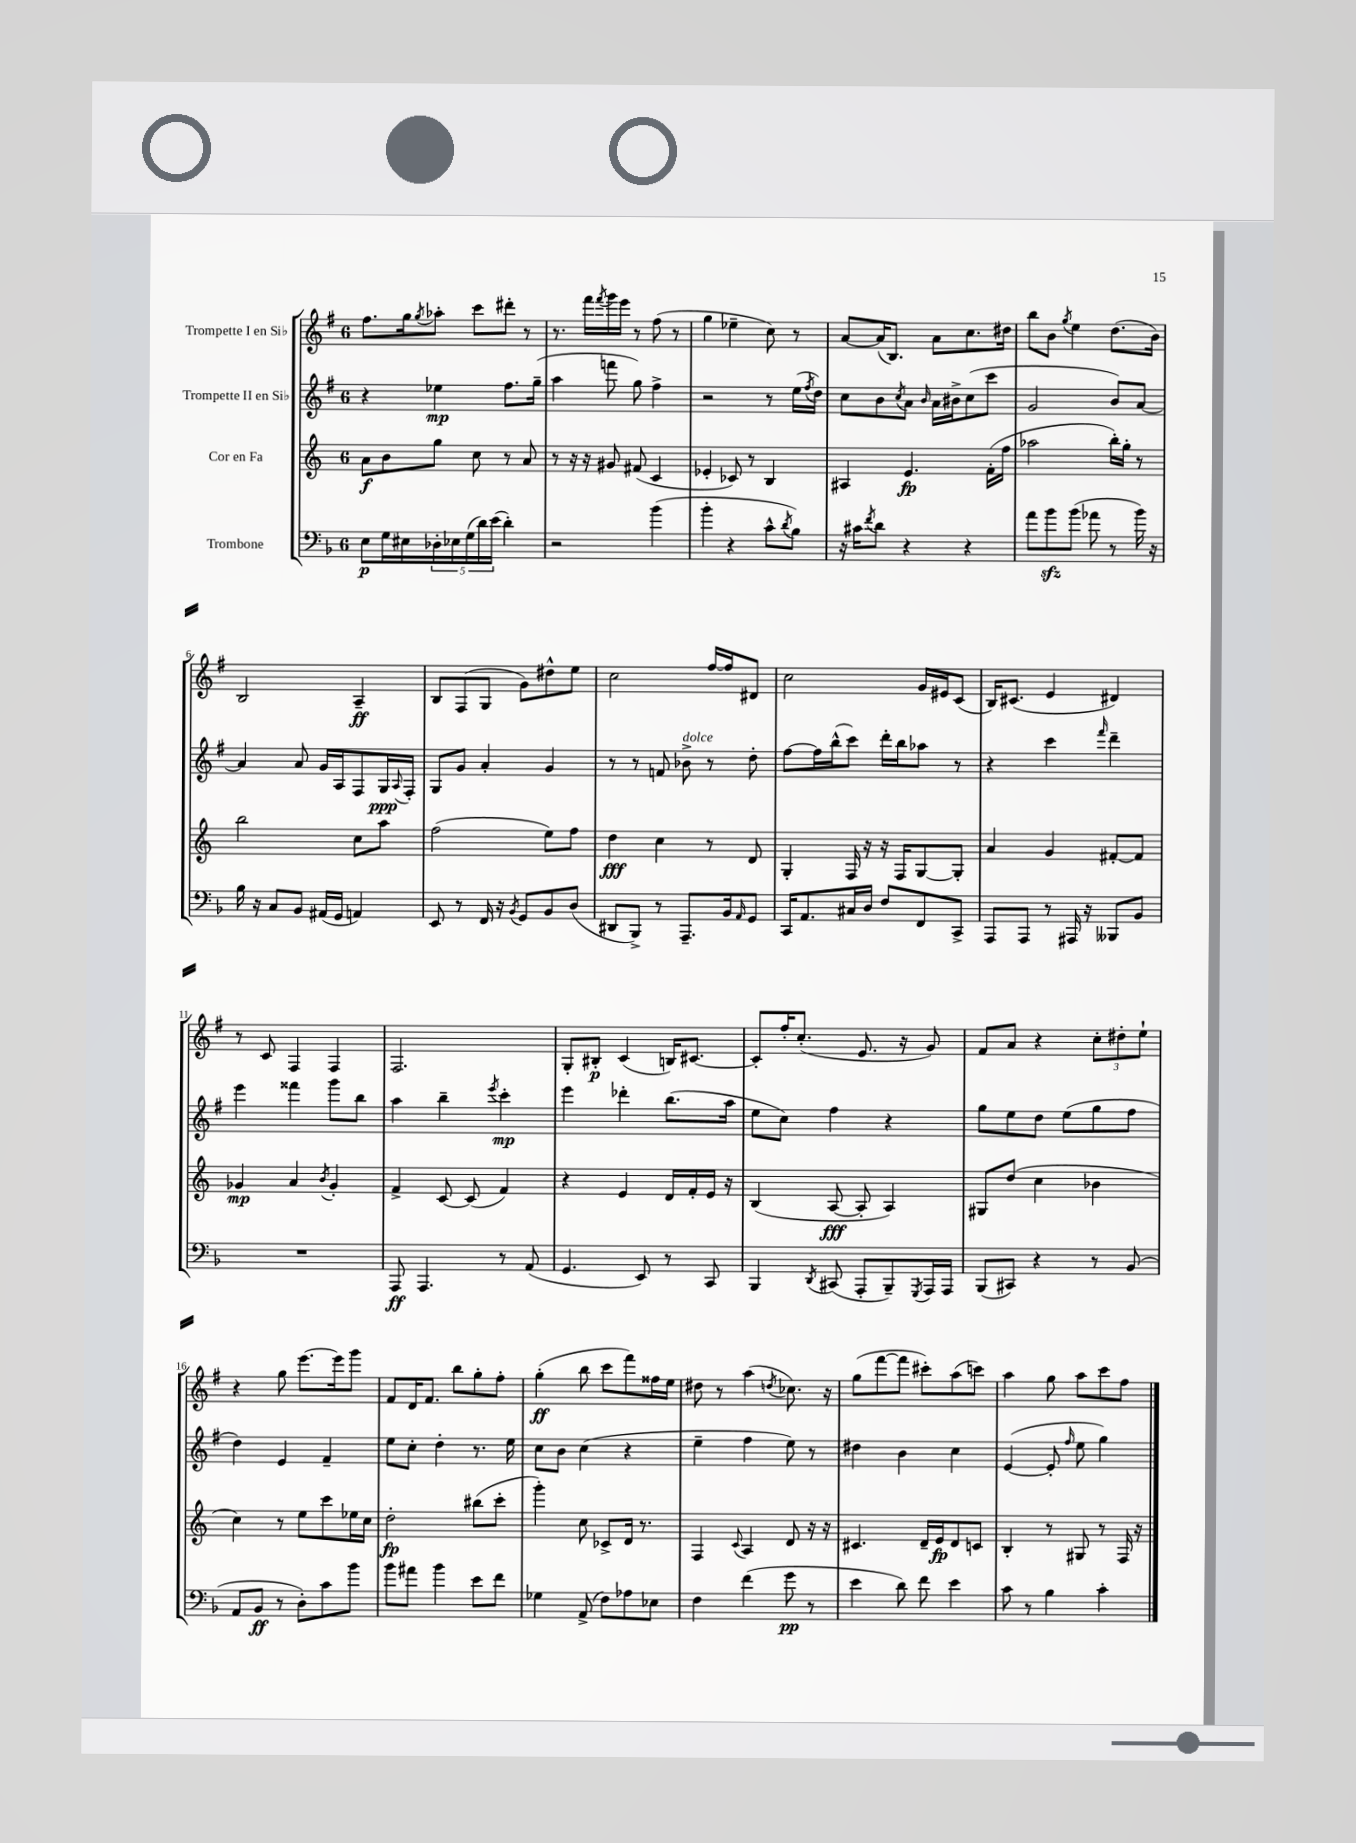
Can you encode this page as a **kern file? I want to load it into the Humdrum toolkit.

**kern	**kern	**kern	**kern
*staff4	*staff3	*staff2	*staff1
*clefF4	*clefG2	*clefG2	*clefG2
*k[b-]	*k[]	*k[f#]	*k[f#]
*M6/8	*M6/8	*M6/8	*M6/8
8E\L	8a\L	4r	8.ff#\L
16G\L	8b\	.	.
16E#\	.	.	16gg\k
.	.	.	8qgg/
20D-'\	8gg\J	4ee-\	8aa-'\J
20E-\	.	.	.
(20G\	.	.	.
.	8cc\	.	8ccc\L
20d\)	.	.	.
(20e\JJ	.	.	.
4d'\)	8r	8.ff#\L	8ddd#'\J
.	8a/	.	8r
.	.	(16gg~\Jk	.
=	=	=	=
2r	8r	4aa\	8.r
.	16r	.	.
.	16r	.	16fff#\LL
.	.	.	8qfff#/
.	8g#/	8fff\	16ggg\
.	.	.	16eee\JJ
.	(8f#/	8gg\)	8r
(4b-\	4c/	4ff#^\	(8ff#\
.	.	.	8r
=	=	=	=
4b-'\	4e-'/	2r	4gg\
4r	8c-/)	.	4ee-~\
.	8r	.	.
8c^^\L	4B/	8r	8cc\)
8qd/	.	.	.
8B-\J)	.	(16ee\LL	8r
.	.	8qff#/	.
.	.	16dd\JJ)	.
=	=	=	=
16r	4A#/	8cc\L	[8a/L
16c#\LK	.	.	.
8qf/	.	.	.
8d\J	.	8b\	(16a/]K
.	.	.	8.B/J)
.	.	8qcc/	.
4r	4.e/	8a\J	.
.	.	16qqb/	.
.	.	16a\LL	8a\L
.	.	16b#^\J	.
4r	.	(8cc\	8.cc\
.	(16f'\LL	8ccc\J	.
.	16ff\JJ	.	16dd#\Jk
=	=	=	=
8a\L	2aa-\	2g/	8bb\L
8b-\	.	.	8b\J
.	.	.	8qgg/
(8b-\J	.	.	4ee\
8a-\	.	.	.
8r	16bb'\LL)	8b/L)	(8.dd\L
.	16gg'\JJ	.	.
16b-\)	8r	[8a/J	.
16r	.	.	16b\Jk)
=	=	=	=
16B-\	2bb\	4a/]	2B/
16r	.	.	.
8C/L	.	.	.
8BB-/J	.	8a/	.
(16AA#/LL	.	16g/LL	.
16GG/JJ	.	16A/J	.
4AA/)	8cc\L	8F#/	4A~/
.	8aa\J	16G/L	.
.	.	8qqA/	.
.	.	16F#'/JJ	.
=	=	=	=
8EE/	(2ff\	8G/L	8B/L
8r	.	8g/J	(8F#/
16FF/	.	4a'/	8G/J
16r	.	.	.
8qBB-/	.	.	.
8GG/L	.	.	8g\L)
8BB-/	8ee\L)	4g/	8dd#^^\
(8D/J	8ff\J	.	8ee\J
=	=	=	=
8DD#/L	4dd\	8r	2cc\
8BBB-^/J)	.	8r	.
8r	4cc\	8f/	.
8.AAA~/L	.	8b-^\	.
.	8r	8r	[16ff#/LL
16BB-/k	.	.	16ff#/]J
16qqAA/	.	.	.
8GG/J	8d/	8dd'\	8d#/J
=	=	=	=
16CC/LK	4G'/	[8ff#\L	2cc\
8.AA/	.	.	.
.	.	16ff#\]L	.
.	.	(16bb^^\J	.
16C#/L	16F/	8ccc\J)	.
16D/JJ	16r	.	.
8F/L	16r	16ddd'\LL	.
.	16F/LK	16bb\J	.
8FF/	[8G/	8aa-\J	16g/LL
.	.	.	16e#/J
8CC^/J	8G'/]J	8r	(8c/J
=	=	=	=
8AAA/L	4a/	4r	16B/LK)
.	.	.	(8.c#/J
8AAA/J	.	.	.
8r	4g/	4ccc\	4e/
16AAA#/	.	.	.
16r	.	.	.
.	.	16qqfff#/	.
8BBB--/L	[8f#'/L	4ddd~\	4d#/)
8BB-/J	8f#/]J	.	.
=	=	=	=
2.r	4g-/	4eee\	8r
.	.	.	8c/
.	4a/	4fff##\	4F#/
.	8qb/	.	.
.	4g-'/	8ggg\L	4F#/
.	.	8bb\J	.
=	=	=	=
8AAA/	4f^/	4aa\	2.F#/
4.AAA/	.	.	.
.	[8c/	4bb~\	.
.	(8c/]	.	.
.	.	8qeee/	.
8r	4f/)	4ccc'\	.
(8AA/	.	.	.
=	=	=	=
4.GG/	4r	4eee\	8G'/L
.	.	.	8B#'/J
.	4e/	4ddd-'\	(4c/
8EE/)	.	.	.
8r	16d/LL	(8.bb\L	16B/LK)
.	16f'/	.	[8.c#/J
8CC/	16e/JJ	.	.
.	16r	16aa\Jk	.
=	=	=	=
4BBB-/	(4B/	8ee\L	8c#'/]L
.	.	8cc\J)	16ff#'/K
.	.	.	(8.cc'/J
8qDD/	.	.	.
(8CC#/	[8A/	4ff#\	.
8AAA'/L	8A'/]	.	8.e/
8BBB-~/)	4A/)	4r	.
.	.	.	16r
8qGGG/	.	.	.
16AAA/L	.	.	8g/)
16AAA/JJ	.	.	.
=	=	=	=
(8BBB-/L	8G#/L	8gg\L	8f#/L
8CC#/J)	(8dd/J	8ee\	8a/J
4r	4cc\	8dd\J	4r
.	.	(8ee\L	.
8r	4b-\	8gg\	12cc'\L
.	.	.	12dd#'\
(8BB-/	.	8ff#\J	.
.	.	.	12ee`\J
=	=	=	=
8AA/L	4cc\)	4dd\)	4r
8BB-/J	.	.	.
8r	8r	4e/	8gg\
8D'\L)	8ee\L	.	[8.eee\L
8c\	8ccc\	4f#~/	.
.	.	.	16eee\]k
8b-\J	16ee-\L	.	8ggg\J
.	16cc\JJ	.	.
=	=	=	=
8b-\L	2dd'\	8ee\L	8f#/L
8a#\J	.	8cc'\J	16d/K
.	.	.	8.f#/J
4b-\	.	4dd'\	.
.	.	.	8bb\L
8e\L	(8bb#\L	8.r	8gg'\
8f\J	8ccc'\J	.	8ff#'\J
.	.	16ee\	.
=	=	=	=
4G-\	4ggg'\)	8cc\L	(4gg'\
.	.	8b\J	.
(8AA^/	8cc\	(4cc\	8bb\
8F\L)	8c-^/L	.	8ccc\L
8A-\	16d/Jk	4r	8fff#\)
.	8.r	.	.
8E-\J	.	.	16ff##\L
.	.	.	16ee\JJ
=	=	=	=
4F\	4F/	4ee~\	8dd#\
.	.	.	8r
.	8qqc/	.	.
(4f\	4A/	4ff#\	(4aa\
.	.	.	8qdd/
8g\	8d/	8ee\)	8.cc-\)
8r	16r	8r	.
.	16r	.	16r
=	=	=	=
4e\	4.c#/	4dd#\	(8gg\L
.	.	.	[8fff#\
8d\)	.	4b\	8fff#\]J
8f\	16d~/LL	.	8ccc#'\L)
.	16e/J	.	.
4e\	8d/	4cc\	(8aa\
.	8c/J	.	8ccc\J)
=	=	=	=
8c\	4B'/	([4e/	4aa\
8r	.	.	.
4B-\	8r	8e'/]	8gg\
.	.	16qqff#/	.
.	8G#/	8ee\	8aa\L
4c'\	8r	4gg\)	8ccc\
.	16F/	.	8ff#\J
.	16r	.	.
==	==	==	==
*-	*-	*-	*-
